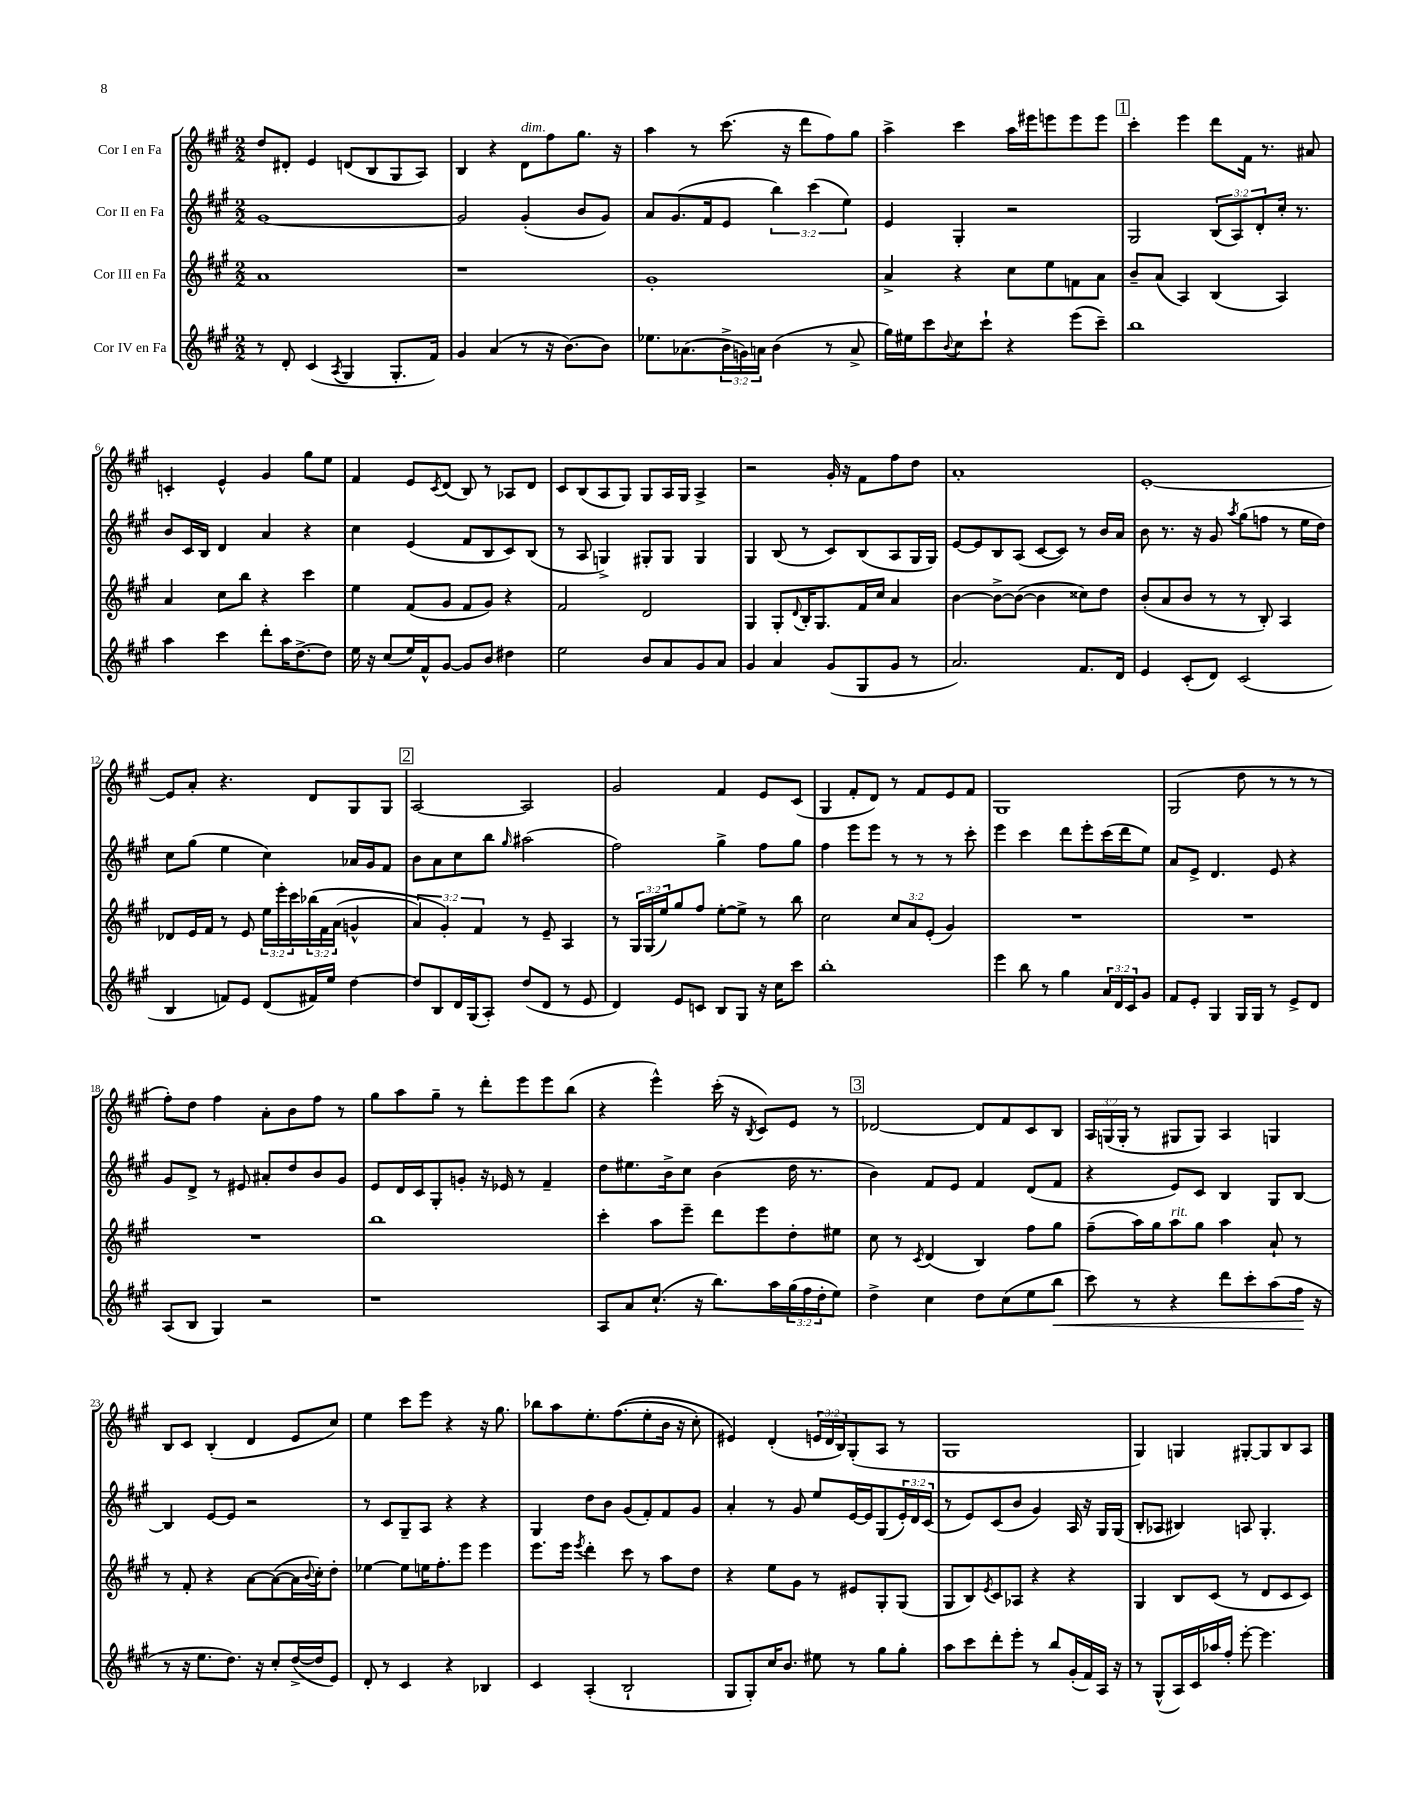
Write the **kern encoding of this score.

**kern	**kern	**kern	**kern
*staff4	*staff3	*staff2	*staff1
*clefG2	*clefG2	*clefG2	*clefG2
*k[f#c#g#]	*k[f#c#g#]	*k[f#c#g#]	*k[f#c#g#]
*M2/2	*M2/2	*M2/2	*M2/2
8r	1a	[1g#	8dd/L
8d'/	.	.	8d#'/J
(4c#/	.	.	4e/
8qA/	.	.	.
4G#/	.	.	(8d/L
.	.	.	8B/
8.G#'/L	.	.	8G#/
.	.	.	8A/J)
16f#/Jk)	.	.	.
=	=	=	=
4g#/	1r	2g#/]	4B/
(4a/	.	.	4r
8r	.	(4g#'/	8d\L
16r	.	.	8ff#\
[8.b\L)	.	.	.
.	.	8b/L	8.gg#\J
8b\]J	.	8g#/J)	.
.	.	.	16r
=	=	=	=
8.ee-\L	1g#'	8a/L	4aa\
.	.	(8.g#/	.
(8.a-\	.	.	.
.	.	.	8r
.	.	16f#/k	.
24b^\L	.	8e/J	(8.ccc#\
24g\)	.	.	.
24a\JJ	.	.	.
(4b\	.	6bb\)	.
.	.	.	16r
.	.	.	8ddd\L
.	.	(6ccc#\	.
8r	.	.	8ff#\)
.	.	6ee\)	.
8a^/	.	.	8gg#\J
=	=	=	=
16gg#\LL)	4a^/	4e/	4aa^\
16ee#\J	.	.	.
8ccc#\	.	.	.
8qqb/	.	.	.
8cc#\	4r	4G#'/	4ccc#\
8ccc#`\J	.	.	.
4r	8cc#\L	2r	16aa\LL
.	.	.	16eee#\J
.	8ee\	.	8eee\
(8eee\L	8f\	.	8eee\
8ccc#~\J)	8a\J	.	8eee\J
=	=	=	=
1bb	8b~/L	2G#/	4ccc#'\
.	(8a/J	.	.
.	4A/)	.	4eee\
.	(4B/	(12B/L	8ddd\L
.	.	12A/)	.
.	.	.	16f#\Jk
.	.	12d'/	.
.	.	.	8.r
.	4A/)	16cc#'/Jk	.
.	.	8.r	.
.	.	.	8a#/
=	=	=	=
4aa\	4a/	8b/L	4c'/
.	.	16c#/L	.
.	.	16B/JJ	.
4ccc#\	8cc#\L	4d/	4e^^/
.	8bb\J	.	.
8ddd'\L	4r	4a/	4g#/
16aa\K	.	.	.
[8.dd^\	.	.	.
.	4ccc#\	4r	8gg#\L
8dd\]J	.	.	8ee\J
=	=	=	=
16ee\	4ee\	4cc#\	4f#/
16r	.	.	.
(8cc#/L	.	.	.
16ee/L)	(8f#/L	(4e/	8e/L
16f#^^/J	.	.	.
.	.	.	8qc#/
[8g#/J	8g#/J	.	(8d/J
8g#/]L	8f#/L	8f#/L	8B/)
8b/J	8g#/J)	8B/	8r
4dd#\	4r	8c#/)	8A-/L
.	.	(8B/J	8d/J
=	=	=	=
2ee\	2f#/	8r	8c#/L
.	.	8A/	(8B/
.	.	4G^/)	8A/
.	.	.	8G#/J)
8b/L	2d/	8G#'/L	8G#/L
8a/	.	8G#/J	16A/L
.	.	.	16G#/JJ
8g#/	.	4G#/	4A^/
8a/J	.	.	.
=	=	=	=
4g#/	4G#/	4G#/	2r
4a/	8G#'/L	(8B/	.
.	8qqd/	.	.
.	16B'/K	8r	.
.	8.G#/	.	.
(8g#/L	.	8c#/L)	16g#'/
.	.	.	16r
8G#/	16f#/L	(8B/	8f#\L
.	16cc#/JJ	.	.
8g#/J	4a/	8A/	8ff#\
8r	.	16G#/L	8dd\J
.	.	16G#/JJ)	.
=	=	=	=
2.a/)	[4b\	[8e/L	1a'
.	.	8e/]	.
.	8b^\_L	8B/	.
.	(8b\_J	(8A/J	.
.	4b\]	[8c#/L	.
.	.	8c#/]J)	.
8.f#/L	8cc##\L)	8r	.
.	8dd\J	16b/LL	.
16d/Jk	.	16a/JJ	.
=	=	=	=
4e/	(8b'/L	8b\	[1e'
.	8a/	8.r	.
(8c#'/L	8b/J	.	.
.	.	16r	.
8d/J)	8r	8g#/	.
.	.	8qaa/	.
(2c#/	8r	(8gg#\L	.
.	8B'/)	8ff\J	.
.	4A/	8r	.
.	.	16ee\LL	.
.	.	16dd\JJ)	.
=	=	=	=
4B/	8d-/L	8cc#\L	8e/]L
.	16e/L	(8gg#\J	8a'/J
.	16f#/JJ	.	.
8f/L)	8r	4ee\	4.r
8e/J	8e/	.	.
(8d/L	24ee\LL	4cc#\)	.
.	24eee'\	.	.
.	24ccc#\	.	.
16f#/L)	&(24bb-\	.	8d/L
.	24f#\	.	.
16ee/JJ	.	.	.
.	(24a\JJ	.	.
[4dd\	4g^^/	16a-/LL	8G#/
.	.	16g#/J	.
.	.	8f#/J	8G#/J
=	=	=	=
8dd/]L	6a/)	8b\L	[2A/
8B/	.	8a\	.
.	6g#'/&)	.	.
16d/L	.	8cc#\	.
(16G#/J	.	.	.
.	6f#/	.	.
8A'/J)	.	8bb\J	.
.	.	16qqgg#/	.
(8dd/L	8r	(2aa#\	2A/]
8d/J	8e~/	.	.
8r	4A/	.	.
8e/	.	.	.
=	=	=	=
4d/)	8r	2ff#\)	2g#/
.	24G#/LL	.	.
.	(24G#/	.	.
.	24ee/J)	.	.
8e/L	8gg#/	.	.
8c/J	8ff#/J	.	.
8B/L	[8ee'\L	4gg#^\	4f#/
8G#/J	8ee^\]J	.	.
16r	8r	8ff#\L	8e/L
16cc#\LK	.	.	.
8ccc#\J	8bb\	8gg#\J	(8c#/J
=	=	=	=
1bb'	2cc#\	4ff#\	4G#/
.	.	8eee\L	8f#'/L
.	.	8eee\J	8d/J)
.	12cc#/L	8r	8r
.	12a/	.	.
.	.	8r	8f#/L
.	(12e'/J	.	.
.	4g#/)	8r	8e/
.	.	8ccc#'\	8f#/J
=	=	=	=
4eee\	1r	4eee\	1G#
8bb\	.	4ccc#\	.
8r	.	.	.
4gg#\	.	8ddd\L	.
.	.	8eee'\	.
24a/LL	.	(16ccc#\L	.
24d/	.	.	.
.	.	16ddd\J	.
24c#/J	.	.	.
8g#/J	.	8ee\J)	.
=	=	=	=
8f#/L	1r	8a/L	(2G#/
8e'/J	.	8e^/J	.
4G#/	.	4.d/	.
16G#/LL	.	.	8dd\
16G#/JJ	.	.	.
8r	.	8e/	8r
8e^/L	.	4r	8r
8d/J	.	.	8r
=	=	=	=
(8A/L	1r	8g#/L	8ff#'\L)
8B/J	.	8d^/J	8dd\J
4G#/)	.	8r	4ff#\
.	.	8e#/	.
2r	.	8a#'/L	8a'\L
.	.	8dd/	8b\
.	.	8b/	8ff#\J
.	.	8g#/J	8r
=	=	=	=
1r	1bb	8e/L	8gg#\L
.	.	16d/L	8aa\
.	.	16c#/J	.
.	.	8G#'/	8gg#~\J
.	.	8g'/J	8r
.	.	16r	8ddd'\L
.	.	16e-/	.
.	.	8r	8eee\
.	.	4f#~/	8eee\
.	.	.	(8bb\J
=	=	=	=
8A/L	4ccc#'\	8dd\L	4r
8a/	.	8.ee#\	.
(8.cc#`/J	8aa\L	.	4eee^^\)
.	.	16b^\k	.
.	8eee~\J	8cc#\J	.
16r	.	.	.
8.bb\L)	8ddd\L	(4b\	(16ccc#'\
.	.	.	16r
.	.	.	8qB/
.	8eee\	.	8c#/L)
16aa\L	.	.	.
(24gg#\	8dd'\	16dd\	8e/J
24ff#\	.	.	.
.	.	8.r	.
24dd'\J	.	.	.
8ee\J)	8ee#\J	.	8r
=	=	=	=
4dd^\	8cc#\	4b\)	[2d-/
.	8r	.	.
.	8qc#/	.	.
4cc#\	(4d/	8f#/L	.
.	.	8e/J	.
8dd\L	4B/)	4f#/	8d-/]L
(8cc#\	.	.	8f#/
8ee\	8ff#\L	(8d/L	8c#/
8bb\J	8gg#\J	8f#/J	8B/J
=	=	=	=
8ccc#\)	(8ff#~\L	4r	24A/LL
.	.	.	(24G/
.	.	.	24G'/JJ
8r	16aa\L)	.	8r
.	16gg#\J	.	.
4r	8aa\	8e/L)	8G#/L
.	8gg#\J	8c#/J	8G#/J)
8ddd\L	4aa\	4B/	4A/
8ccc#'\	.	.	.
(8aa\	8a`/	8G#/L	4G/
16ff#\Jk	8r	[8B/J	.
16r	.	.	.
=	=	=	=
8r	8r	4B/]	8B/L
16r	8f#'/	.	8c#/J
8.ee\L	.	.	.
.	4r	[8e/L	(4B'/
8.dd\J)	.	8e/]J	.
.	[8a\L	2r	4d/
16r	.	.	.
8cc#'/L	(8a\_	.	.
([16dd^/L	16a\]L	.	8e/L
.	8qqb/	.	.
16dd/]J	16cc#'\J)	.	.
8e/J)	8dd'\J	.	8cc#/J)
=	=	=	=
8d'/	[4ee-\	8r	4ee\
8r	.	8c#/L	.
4c#/	8ee-\]L	8G#~/	8ccc#\L
.	16ee\K	8A/J	8eee\J
.	8.ff#'\	.	.
4r	.	4r	4r
.	8eee\J	.	.
4B-/	4eee\	4r	16r
.	.	.	8.gg#\
=	=	=	=
4c#/	8.eee\L	4G#/	8bb-\L
.	.	.	8aa\
.	16eee\Jk	.	.
.	8qeee/	.	.
(4A'/	4ddd'\	8dd\L	8.ee'\
.	.	8b\J	.
.	.	.	&((8.ff#\
2B`/	8ccc#\	(8g#/L	.
.	8r	8f#'/)	8ee'\
.	8aa\L	8f#/	16b\Jk
.	.	.	16r
.	8dd\J	8g#/J	8cc#'\)
=	=	=	=
8G#/L	4r	4a'/	4e#/&)
8G#'/)	.	.	.
16cc#/K	8ee\L	8r	(4d'/
8.b/J	.	.	.
.	8g#\J	8g#/	.
8ee#\	8r	8ee/L	24e/LL
.	.	.	24d/
.	.	.	24B/J)
8r	8e#/L	[16e/L	(8G#'/
.	.	16e/]J	.
8gg#\L	8G#'/	(8G#/	8A/J
8gg#'\J	(8G#/J	24e'/L)	8r
.	.	24d/	.
.	.	(24c#/JJ	.
=	=	=	=
8aa\L	8G#/L	8r	1G#
8ccc#\	8B/)	8e/L)	.
.	8qe/	.	.
8ddd'\	8c#/	(8c#/	.
8eee'\J	8A-/J	8b/J	.
8r	4r	4g#/)	.
8bb/L	.	.	.
(16g#'/L	4r	16A/	.
16f#/)	.	16r	.
16A/JJ	.	16G#/LL	.
16r	.	(16G#/JJ	.
=	=	=	=
8r	4G#/	8B'/L	4G#/)
(8G#^^/L	.	8A-/J	.
16A/L)	8B/L	4B#/)	4G/
16c#/	.	.	.
16aa-/	(8c#/J	.	.
16ff#'/JJ	.	.	.
[8eee'\	8r	8A/	[8G#'/L
4.eee\]	8d/L	4.G#'/	8G#/]
.	8c#/	.	8B/
.	8c#/J)	.	8A/J
==	==	==	==
*-	*-	*-	*-
